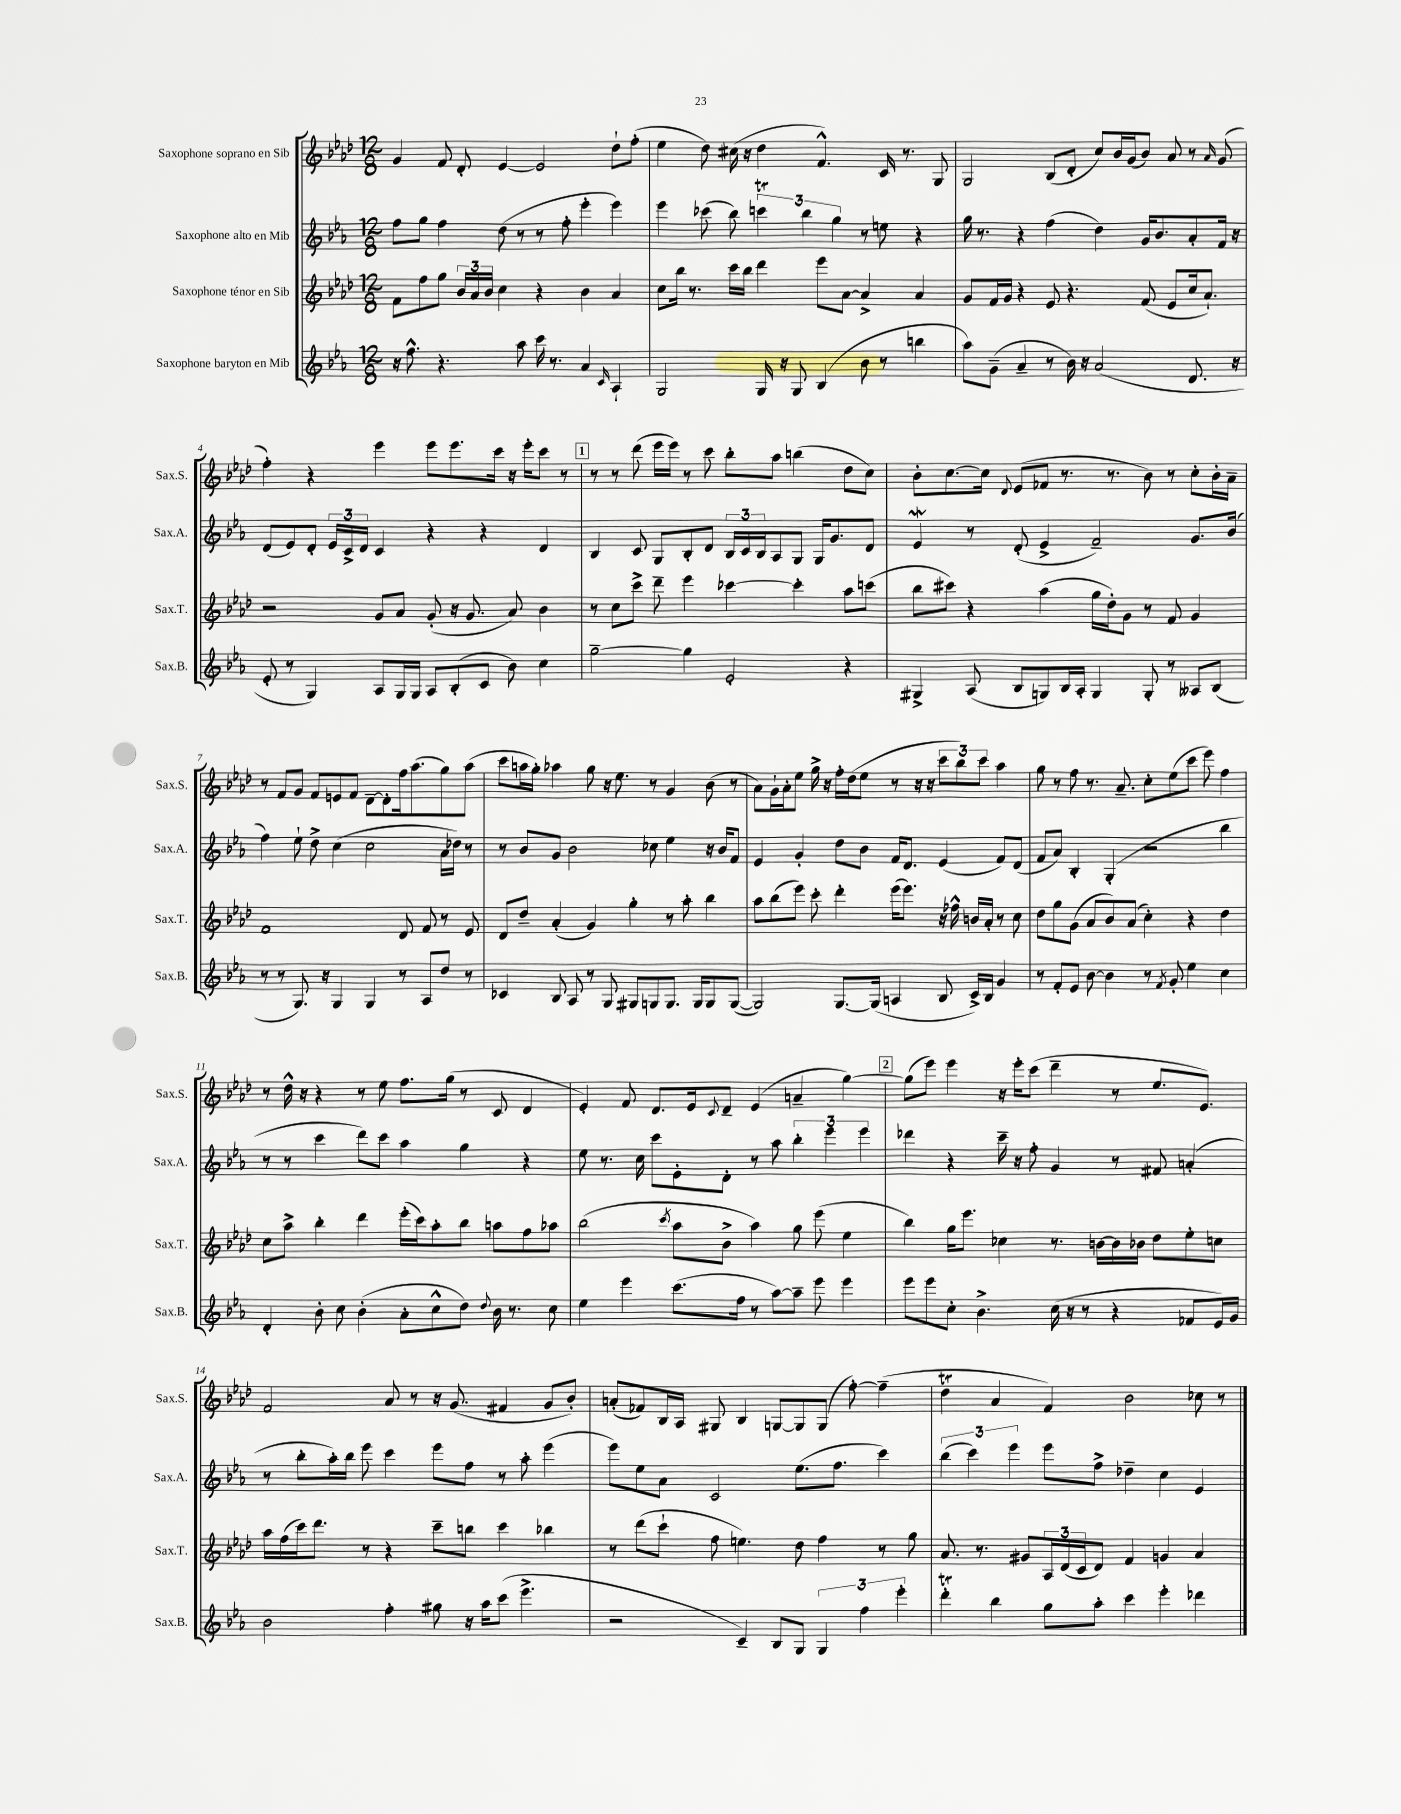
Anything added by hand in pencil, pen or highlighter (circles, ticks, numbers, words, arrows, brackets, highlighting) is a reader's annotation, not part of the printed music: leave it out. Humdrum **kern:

**kern	**kern	**kern	**kern
*part4	*part3	*part2	*part1
*staff4	*staff3	*staff2	*staff1
*I"Saxophone baryton en Mib	*I"Saxophone ténor en Sib	*I"Saxophone alto en Mib	*I"Saxophone soprano en Sib
*I'Sax.B.	*I'Sax.T.	*I'Sax.A.	*I'Sax.S.
*clefG2	*clefG2	*clefG2	*clefG2
*k[b-e-a-]	*k[b-e-a-d-]	*k[b-e-a-]	*k[b-e-a-d-]
*M12/8	*M12/8	*M12/8	*M12/8
=1	=1	=1	=1
16r	8f\L	8ff\L	4g/
8.ff^^\	.	.	.
.	8ff\	8gg\J	.
4.r	8gg\J	4ff\	8f/
.	24b-/LL	.	8d-'/
.	24a-/	.	.
.	24b-/JJ	.	.
.	4cc\	(8dd\	[4e-/
8aa-\	.	8r	.
16ccc\	4r	8r	2e-/]
8.r	.	.	.
.	.	8ff'\	.
4a-/	4b-\	4eee-'\	.
16qqc/	.	.	.
4A-`/	4a-/	4eee-\)	8dd-`\L
.	.	.	(8ff'\J
=2	=2	=2	=2
2G/	8cc\L	4eee-\	4ee-\
.	16bb-\Jk	.	.
.	8.r	.	.
.	.	(8ccc-X\	8dd-\)
.	16ccc\LL	8bb-\)	(16cc#X\
.	16bb-\JJ	.	16r
16G/	4ddd-\	6cccnT\	4dd-\
16r	.	.	.
8G/	.	.	.
.	.	6bb-\	.
(4B-/	8eee-\L	.	4.f^^/)
.	.	6gg\	.
.	[8a-\J	.	.
8b-\	4a-^/]	8r	.
8r	.	8een\	16c/
.	.	.	8.r
4bbn\	4a-/	4r	.
.	.	.	8G/
=3	=3	=3	=3
8aa-\L)	8g/L	16gg\	2G/
.	.	8.r	.
(8g~\J	16f/L	.	.
.	16g/JJ	.	.
4a-~/	4r	4r	.
8r	8e-/	(4ff\	(8B-/L
16b-\)	4.r	.	8d-'/J
16r	.	.	.
(2a-/	.	4dd\)	8cc/L)
.	.	.	16b-/L
.	.	.	(16g/J
.	(8f/	16g/KL	8b-/J)
.	.	8.b-/	.
.	8e-/L	.	8a-/
8.d/	16cc/k	8a-'/	8r
.	8.a-`/J)	.	.
.	.	.	16qqa-/
.	.	16f/Jk	(8g/
16r	.	16r	.
!!LO:LB:g=z
=4	=4	=4	=4
8e-'/	2r	(8d/L	4ff'\)
8r	.	8e-/)	.
4G/)	.	8d'/J	4r
.	.	24e-/LL	.
.	.	24c^/	.
.	.	24d/JJ	.
8A-/L	8g/L	4c/	4eee-\
16G/L	8a-/J	.	.
16G/JJ	.	.	.
8A-/L	(8g'/	4r	8eee-\L
(8B-'/	16r	.	8.eee-\
.	8.g/	.	.
8c/J	.	4r	.
.	.	.	16ccc\Jk
8b-\)	8a-/)	.	16r
.	.	.	16eee-'\KL
4cc\	4b-\	4d/	8ccc\J
.	.	.	8r
!!LO:REH:place=s1:t=1
=5	=5	=5	=5
[2gg~\	8r	4B-/	8r
.	8cc\L	.	8r
.	8ccc^\J	8c/	(8ddd-\
.	8ddd-~\	8G/L	16eee-\LL
.	.	.	16eee-\JJ)
4gg\]	4eee-\	8B-'/	8r
.	.	8d/J	8ccc\
2e-'/	[4ccc-X\	24B-/LL	8bb-'\L
.	.	24c/	.
.	.	24B-/J	.
.	.	8A-/	8aa-\J
.	4ccc-'\]	8G/J	(4bbn\
.	.	16G/KL	.
.	.	8.g/	.
4r	8aa-\L	.	8dd-\L
.	(8cccn\J	8d/J	8cc\J)
=6	=6	=6	=6
4G#X^/	8bb-\L	4e-w/	8b-'\L
.	8ccc#X\J)	.	[8.cc\
(8A-/	4r	8r	.
.	.	.	16cc\Jk]
.	.	.	8qqd-/
8B-/L	.	(8d'/	(8e-/L
8Gn/)	(4aa-\	4e-^/	8f-X/J
16B-/L	.	.	8.r
16A-'/JJ	.	.	.
4G/	16gg\LL	2f~/)	.
.	16dd-'\J)	.	8.r
.	8g\J	.	.
8G'/	8r	.	8b-\)
8r	8f/	.	8r
8A--X/L	4g/	8.g/L	8cc'\L
(8B-/J	.	.	16b-'\L
.	.	(16b-/Jk	16a-~\JJ
!!LO:LB:g=z
=7	=7	=7	=7
8r	1f	4ff\)	8r
8r	.	.	8f/L
8.G/)	.	8ee-`\	8g/J
.	.	8dd^\	8f/L
16r	.	.	.
4G/	.	(4cc\	8en/
.	.	.	8f/J
4G/	.	2cc\	[8d-~\L
.	.	.	8d-'\]
8r	8d-/	.	16ff\k
.	.	.	(8.aa-\
8A-/L	8f/	.	.
8dd/J	8r	16a-\LL	8gg\)
.	.	16dd-X\JJ)	.
8r	8e-/	8r	(8aa-\J
=8	=8	=8	=8
4c-X/	8d-/L	8r	8ccc\L
.	8dd-~/J	8b-/L	16aan\L
.	.	.	16gg'\JJ)
8B-/	(4a-'/	8g/J	4aa-X\
8A-/	.	2b-\	.
8r	4g/)	.	8gg\
8G/	.	.	16r
.	.	.	8.ee-\
8G#X/L	4gg'\	.	.
8Gn/	.	8cc-X\	8r
8.G/J	8r	4ee-\	4g/
.	8aa-'\	.	.
16G/KL	.	.	.
8G/	4bb-\	16r	(8b-\
.	.	16b-/KL	.
([8G/J	.	8f/J	8r
=9	=9	=9	=9
2G/])	8aa-\L	4e-/	8a-\L)
.	(8bb-\	.	16g`\L
.	.	.	16a-'\J
.	8eee-\J)	4g'/	8ee-\J
.	8ccc'\	.	16gg^\
.	.	.	16r
[8.G/L	4ddd-'\	8dd\L	16ff'\LL
.	.	.	(16dd-\J
.	.	8b-\J	8ee-\J
(16G/Jk]	.	.	.
4An/	(16eee-\KL	16f/KL	8r
.	8.eee-\J)	8.d/J	.
.	.	.	16r
.	.	.	16r
8B-/	16r	(4e-/	12ccc\L
.	16ff-X^^\	.	.
.	.	.	12bb-\)
16c^/LL)	16bn/LL	.	.
.	.	.	12ccc\J
16B-/JJ	16a-'/JJ	.	.
4g/	8r	8f/L)	4aa-\
.	8cc\	(8d/J	.
=10	=10	=10	=10
8r	8dd-\L	8f/L	8gg\
8f'/L	8gg\	8a-/J)	8r
8e-/J	(8g\J	4B-'/	8ff\
[8b-\	8a-/L	.	8.r
4b-\]	8b-/)	(4G'/	.
.	.	.	8.a-~/
.	(8a-/J	.	.
8r	4cc'\)	2r	8cc'\L
8qf/	.	.	.
8g'/	.	.	(8ee-\
4ee-\	4r	.	8ccc\J
.	.	.	8eee-\)
4cc\	4dd-\	4bb-\	4ff\
!!LO:LB:g=z
=11	=11	=11	=11
4d'/	8cc\L	8r	8r
.	8aa-^\J	8r	16dd-^^\
.	.	.	16r
8b-'\	4bb-'\	4ccc\	4r
8cc\	.	.	.
(4b-'\	4ddd-\	8ddd\L)	8r
.	.	8ccc\J	8ee-\
8a-'\L	(16eee-'\LL	4aa-\	8.ff\L
.	16ccc\J)	.	.
8cc^^\	8aa-'\	.	.
.	.	.	(16gg\Jk
8dd\J)	8bb-\J	4gg\	8r
8qqdd/	.	.	.
16b-\	8aan\L	.	8c/
8.r	.	.	.
.	8ff\	4r	4d-/
8cc\	8aa-X\J	.	.
=12	=12	=12	=12
4ee-\	(2bb-\	8ee-\	4e-'/)
.	.	8.r	.
4eee-\	.	.	8f/
.	.	16cc\	.
.	.	8ccc\L	8.d-/L
.	8qccc/	.	.
(8.ccc\L	8aa-\L	8e-'\	.
.	.	.	16e-/k
.	.	.	8qqc/
.	8b-^\J	8d'\J	8d-~/J
16ff\Jk	.	.	.
8r	4aa-\)	8r	(4e-/
[8aa-\L)	.	8aa-\	.
8aa-~\J]	8gg\	6bb-'\	4an~/
8eee-\	(8eee-\	.	.
.	.	6eee-\	.
4eee-\	4ee-\	.	[4gg\)
.	.	6eee-\	.
!!LO:REH:place=s1:t=2
=13	=13	=13	=13
8eee-\L	4bb-\)	4ddd-X\	(8gg\L]
8eee-\	.	.	8eee-\J)
8cc'\J	16gg\KL	4r	4eee-\
.	8.eee-\J	.	.
4.b-^\	.	.	.
.	4cc-X\	16ccc~\	16r
.	.	16r	16eee-'\KL
.	.	8ff'\	(8ccc\J
(16cc\	8.r	4g/	4ddd-~\
16r	.	.	.
8r	.	.	.
.	[16bn\LL	.	.
4r	16b\]	8r	8r
.	16b-X\JJ	.	.
.	8dd-\L	8f#X/	8.ee-/L
8f-X/L	8ee-'\	(4an'/	.
.	.	.	8.e-/J)
16e-/L)	8ccn\J	.	.
16g/JJ	.	.	.
!!LO:LB:g=z
=14	=14	=14	=14
2b-\	16aa-\LL	8r	2f/
.	(16ff\	.	.
.	16ccc\J)	8bb-'\L	.
.	8.ddd-\J	.	.
.	.	16aa-'\L)	.
.	.	16bb-\JJ	.
.	8r	8eee-\	.
4ff'\	4r	4ccc\	8a-/
.	.	.	8r
8gg#X\	8ccc~\L	8eee-\L	16r
.	.	.	(8.g/
16r	8bbn\J	8ff\J	.
16aa-\KL	.	.	.
(8ccc\J	4ccc\	8r	4f#X/
4.eee-^\	.	8aa-'\	.
.	4bb-X\	(4eee-\	8g/L
.	.	.	8b-'/J)
=15	=15	=15	=15
2r	8r	8eee-\L)	(8an'/L
.	(8ddd-\L	8ee-\	8f-X/)
.	8ccc`\J	8a-\J	16B-/L
.	.	.	16A-/JJ
.	8ff\	2c/	8G#X/
4c~/)	4.een\)	.	4B-/
8B-/L	.	.	[8Gn/L
8G/J	8dd-\	(8.ee-\L	8G/]
6G/	4ff\	.	(8G/J
.	.	8.ff\J	.
.	.	.	[8ff'\)
6ff\	.	.	.
.	8r	4ccc\)	(4ff~\]
6eee-'\	.	.	.
.	8gg\	.	.
=16	=16	=16	=16
4dddt'\	8.a-/	(6bb-\	4dd-T\
.	.	6ccc\)	.
.	8.r	.	.
4bb-\	.	.	4a-/
.	.	6eee-\	.
.	8g#X/L	.	.
8gg\L	24A-/L	8eee-\L	4f/)
.	(24d-/	.	.
.	24c/J	.	.
8aa-'\J	8d-/J)	8ff^\J	.
4ccc\	4f/	4dd-X~\	2b-\
4eee-'\	4gn/	4cc\	.
4ddd-X\	4a-/	4e-/	8cc-X\
.	.	.	8r
==	==	==	==
*-	*-	*-	*-
